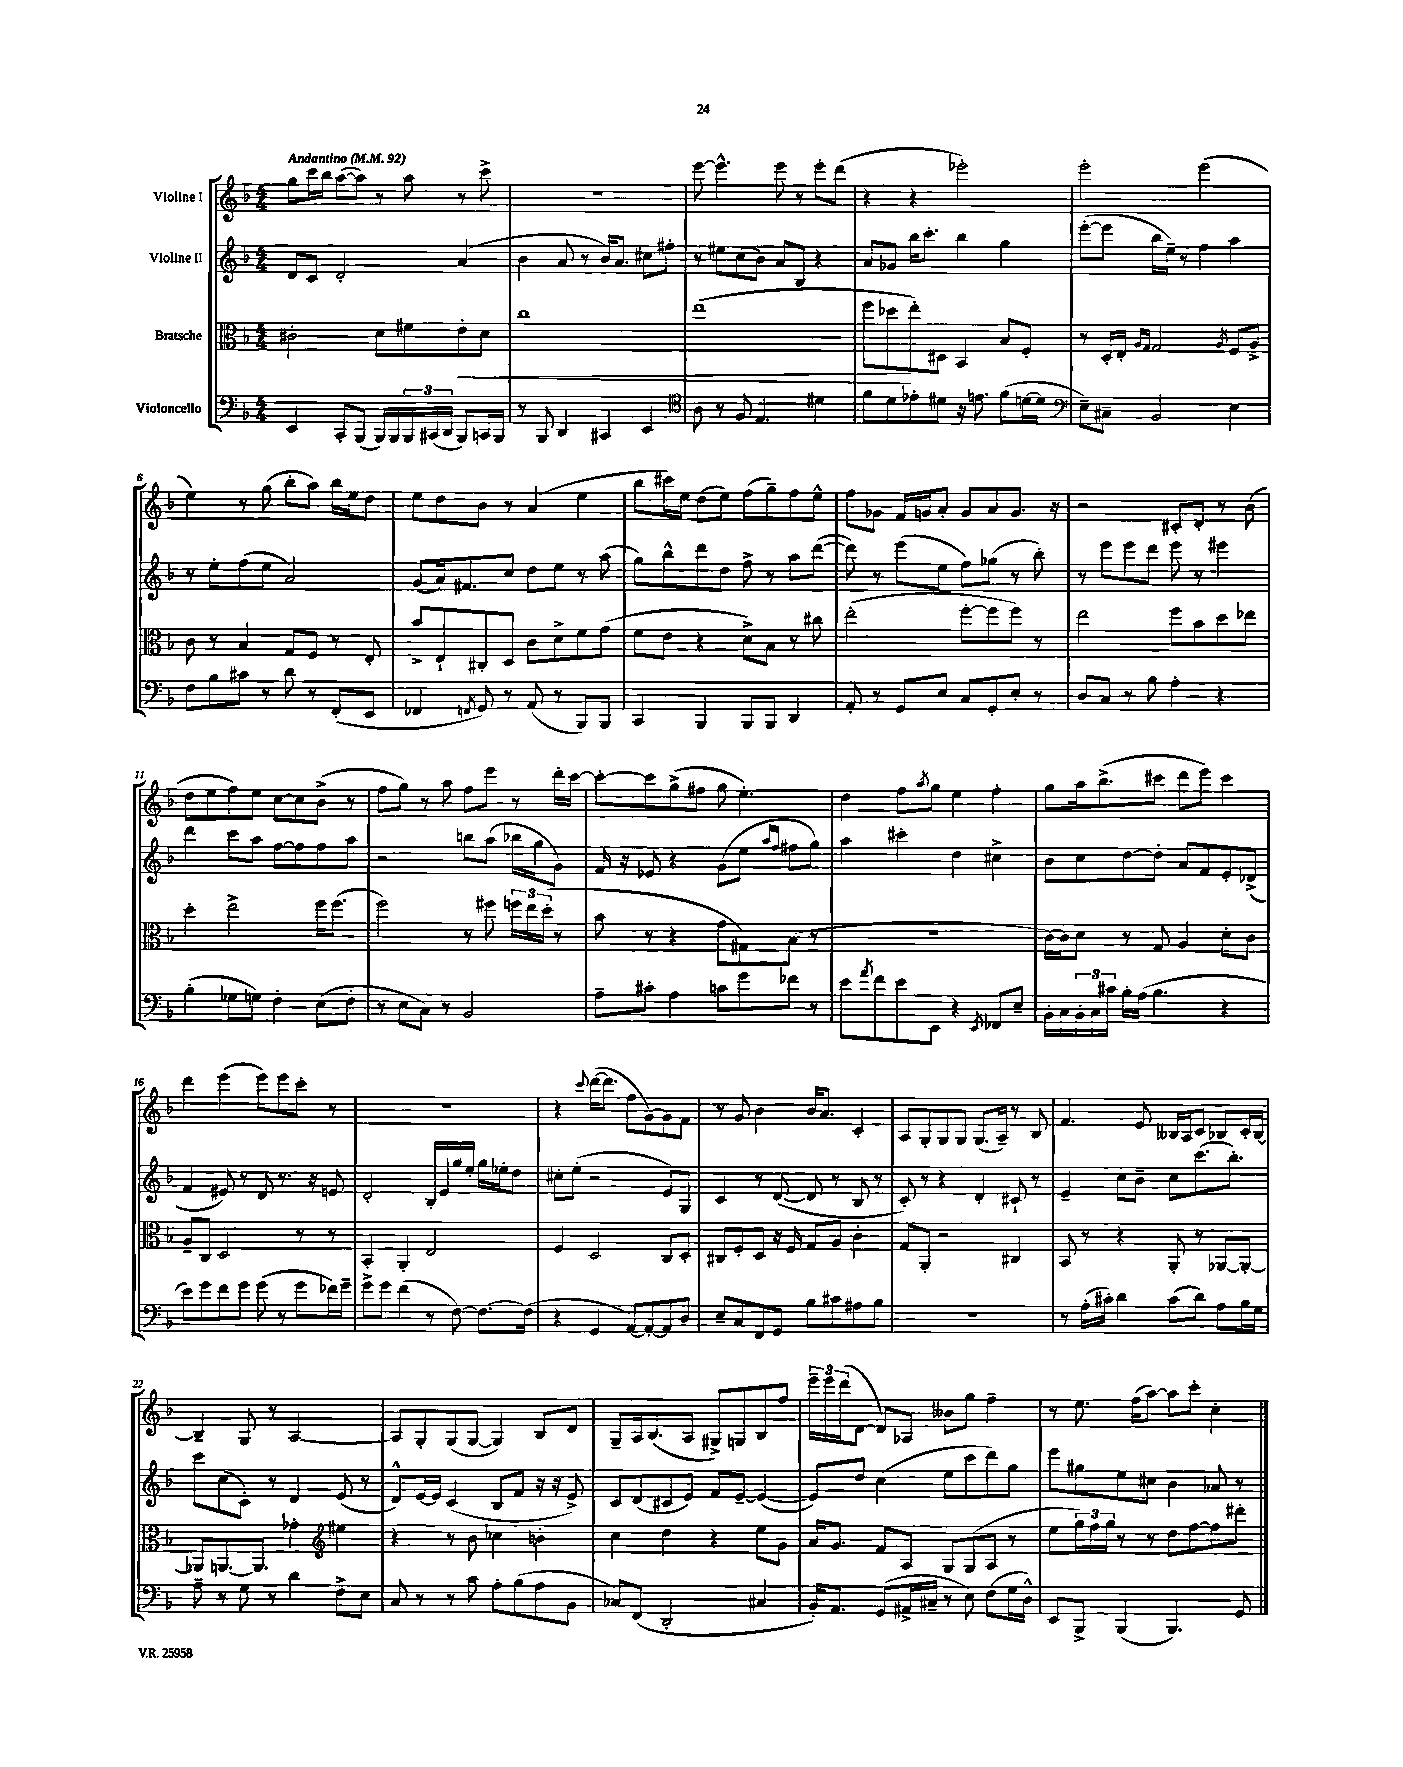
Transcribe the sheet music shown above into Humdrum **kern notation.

**kern	**kern	**dynam	**kern	**kern
*part4	*part3	*part3	*part2	*part1
*staff4	*staff3	*staff3	*staff2	*staff1
*I"Violoncello	*I"Bratsche	*	*I"Violine II	*I"Violine I
*clefF4	*clefC3	*	*clefG2	*clefG2
*k[b-]	*k[b-]	*	*k[b-]	*k[b-]
*M4/4	*M4/4	*	*M4/4	*M4/4
*MM92	*MM92	*	*MM92	*MM92
=1	=1	=1	=1	=1
!	!	!	!	!LO:TX:a:B:t=Andantino
4EE/	2c#X'\	.	8d/L	8gg\L
.	.	.	8c/J	16ccc\L
.	.	.	.	16bb-\JJ
8CC'/L	.	.	2d'/	([8aa\L
(8BBB-/J	.	.	.	8aa\J])
16BBB-/LL)	8d\L	.	.	8r
16BBB-/	.	.	.	.
24BBB-/	8f#X\	.	.	8aa\
(24CC#X/	.	.	.	.
24DD/JJ	.	.	.	.
!	!	!LO:HP:b	!	!
8BBB-/L)	8e'\	<	(4a/	8r
16CCn/L	8d\J	.	.	8ccc^\
16BBB-/JJ	.	.	.	.
=2	=2	=2	=2	=2
8r	1cc	.	4b-\	1r
8BBB-/	.	.	.	.
4DD/	.	.	8a/	.
.	.	.	8r	.
4CC#X/	.	.	16b-/KL)	.
.	.	.	8.a/J	.
4EE/	.	.	8cc#X\L	.
.	.	.	8ff#X'\J	.
=3	=3	=3	=3	=3
*clefC4	*	*	*	*
8A\	(1ee	.	8r	[8eee\
8r	.	.	8ee#X\L	4.eee^^\]
8F/	.	.	(8cc\	.
4.E/	.	.	8b-\J)	.
.	.	.	8a/L	8eee\
.	.	.	8B-/J	8r
4d#X\	.	.	4r	8eee'\L
.	.	.	.	(8ddd\J
=4	=4	=4	=4	=4
8f\L	8ff\L	.	8a/L	4r
8d\	8dd-X\	.	8g-X/J	.
8e-X'\	8ee'\)	[	16bb-\KL	4r
.	.	.	8.ccc'\J	.
8d#X\J	8D#X\J	.	.	.
16r	4BB-/	.	4bb-\	2eee-X'\)
8.en\	.	.	.	.
(8f\L	8B-/L	.	4gg\	.
[16dn\L	8F'/J	.	.	.
16d\JJ]	.	.	.	.
=5	=5	=5	=5	=5
*clefF4	*	*	*	*
8E~\L)	8r	.	([8eee'\L	2eee'\
8C#X~\J	16D'/LL	.	8eee\J]	.
.	16E'/JJ	.	.	.
.	16qqA/LL	.	.	.
.	16qqG/JJ	.	.	.
2BB-/	2G/	.	16bb-\LL	.
.	.	.	16ee~\JJ)	.
.	.	.	8r	.
.	.	.	4ff\	(2eee\
.	8qA/	.	.	.
4E\	8F/L	.	4aa\	.
.	8A^/J	.	.	.
!!LO:LB:g=z
=6	=6	=6	=6	=6
8F\L	8c\	.	8r	4ee\)
8B-\	8r	.	8ee'\L	.
8c#X\J	4B-/	.	(8ff\	8r
8r	.	.	8ee\J	(8gg\
8d\	8G/L	.	2a/)	8bb-'\L
8r	8F/J	.	.	8aa\J)
(8FF'/L	8r	.	.	16bb-\LL
.	.	.	.	16ee\J
8EE/J	8E'/	.	.	8dd\J
=7	=7	=7	=7	=7
4FF-X/	8b-^/L	.	(8g/L	8ee\L
.	8E`/	.	16a/k)	8dd\
.	.	.	8.f#X/	.
8qFFn/	.	.	.	.
8GG/)	8C#X'/	.	.	8b-\J
8r	8D/J	.	8cc/J	8r
(8AA/	8c\L	.	8dd\L	(4a/
8r	8d^\	.	8ee\J	.
8BBB-/L)	8f\	.	8r	4ee\
8BBB-/J	(8g\J	.	(8aa\	.
=8	=8	=8	=8	=8
4CC/	8f\L	.	8gg\L)	8bb-\L
.	8e\J	.	8bb-^^\	16ccc#X\L)
.	.	.	.	16ee\JJ
4BBB-/	4r	.	8ddd\	(8dd\L
.	.	.	8dd\J	8ee\J)
8BBB-/L	8d^\L)	.	8ff^\	(8ff\L
8BBB-/J	8B-\J	.	8r	8gg~\)
4DD/	8r	.	8aa\L	8ff\
.	8cc#X\	.	([8ddd\J	8ee^^\J
=9	=9	=9	=9	=9
8AA'/	(2ee'\	.	8ddd\])	8ff\L
8r	.	.	8r	8g-X\J
8GG/L	.	.	(8eee\L	16f/LL
.	.	.	.	16gn/J
8E/J	.	.	8ee\J	8a'/J
8C/L	[8ff'\L	.	8ff\L)	8g/L
8GG'/	8ff\]	.	(8gg-X\J	8a/
8E'/J	8ff\J)	.	8r	8.g/J
8r	8r	.	8bb-'\)	.
.	.	.	.	16r
=10	=10	=10	=10	=10
8D/L	2ee\	.	8r	2r
8C/J	.	.	8eee\L	.
8r	.	.	8eee\	.
8B-\	.	.	8ddd\J	.
4A'\	8ff\L	.	8eee\	8c#X'/L
.	8b-\	.	8r	8d'/J
4r	8dd\	.	4eee#X\	8r
.	8ee-X\J	.	.	(8b-\
!!LO:LB:g=z
=11	=11	=11	=11	=11
(4B-'\	4dd'\	.	4ddd\	8dd\L
.	.	.	.	8ee\
8G-X\L	2ee^\	.	8ccc\L	8ff\)
8Gn\J)	.	.	8aa\J	8ee\J
4F'\	.	.	[8ff\L	[8cc\L
.	.	.	8ff\]	8cc\]
(8E\L	16ff\KL	.	8ff\	(8b-^\J
.	(8.ff\J	.	.	.
8F'\J	.	.	8aa\J	8r
=12	=12	=12	=12	=12
8r	2ff\)	.	2r	8ff\L
8E\L	.	.	.	8gg\J)
8C\J)	.	.	.	8r
8r	.	.	.	8aa\
2BB-/	8r	.	8bbn\L	8ff\L
.	8ff#X\	.	(8aa\J	8eee\J
.	24ffn\LL	.	16bb-X\LL	8r
.	24ee\	.	.	.
.	.	.	16gg\J	.
.	(24dd'\JJ	.	.	.
.	8r	.	8g\J)	16ddd'\LL
.	.	.	.	[16ccc\JJ
=13	=13	=13	=13	=13
8A~\L	8b-\	.	16f/	8ccc'\L_
.	.	.	16r	.
8c#X'\J	8r	.	8e-X/	8ccc\]
4A\	4r	.	4r	(8gg^\
.	.	.	.	8ff#X\J
8cn\L	8g\L	.	(8g\L	8gg\
8g\	8G#X\)	.	8ee\J	4.ee'\)
.	.	.	16qqaa/LL	.
.	.	.	16qqff/JJ	.
8f-X\J	(8B-\J	.	8ff#X\L	.
8r	8r	.	8gg\J)	.
=14	=14	=14	=14	=14
8e\L	1r	.	4aa\	4dd\
8qa/	.	.	.	.
8f\	.	.	.	.
8e\	.	.	4ccc#X'\	8ff\L
.	.	.	.	8qaa/
8EE\J	.	.	.	8gg\J
4r	.	.	4dd\	4ee\
8qEE/	.	.	.	.
8FF-X/L	.	.	4cc#X^\	4ff'\
8E~/J	.	.	.	.
=15	=15	=15	=15	=15
16BB-'\LL	[16c\LL)	.	8b-\L	8gg\L
16C\	16c\J]	.	.	.
24BB-'\	8d\J	.	8cc\	16aa\k
24C\	.	.	.	.
.	.	.	.	(8.bb-^\
24c#X\JJ	.	.	.	.
16B-'\LL	8r	.	[8dd\	.
(16A\JJ	.	.	.	.
4.B-\	8G/	.	8dd'\J]	8ccc#X\J
.	4A/	.	8a/L	8ddd\L
.	.	.	8f/	8eee\J)
4r	8d'\L	.	8e'/	4ccc#\
.	8c\J	.	(8d-X^/J	.
!!LO:LB:g=z
=16	=16	=16	=16	=16
8e\L)	8A~/L	.	4f/	4ddd\
8g\	8C/J	.	.	.
8f\	2D/	.	8e#X/)	(4eee\
8g\J	.	.	8r	.
(8g\	.	.	8d/	8eee\L)
8r	.	.	8.r	8eee\
8g\L	8r	.	.	8ccc'\J
.	.	.	16r	.
16f-X\L)	8r	.	8en/	8r
16g~\JJ	.	.	.	.
=17	=17	=17	=17	=17
8g^\L	4BB-'/	.	2d'/	1r
8g\J	.	.	.	.
(4f\	4AA'/	.	.	.
8r	2E/	.	16B-'/LL	.
.	.	.	16e/	.
[8F\)	.	.	16gg/	.
.	.	.	16ee'/JJ	.
8.F\L_	.	.	16gg\LL	.
.	.	.	16ee-X'\J	.
.	.	.	8dd\J	.
(16F\Jk]	.	.	.	.
=18	=18	=18	=18	=18
4r	4F/	.	8cc#X'\L	4r
.	.	.	(8ee'\J	.
.	.	.	.	8qqccc/
4GG/	2D/	.	2r	([16ddd\KL
.	.	.	.	8.ddd\J]
[8AA/L)	.	.	.	8ff\L
8AA'/_	.	.	.	[8g\)
8AA/]	8C/L	.	8e/L)	8g\]
8D/J	8D'/J	.	8G/J	8f\J
=19	=19	=19	=19	=19
8E~/L	8C#X/L	.	4c/	8r
8C/	8F'/	.	.	8g/
8FF/	8D/J	.	8r	4b-\
8GG/J	16r	.	([8d/	.
.	16F/	.	.	.
8B-\L	8G/L	.	8d/]	16b-/KL
.	.	.	.	8.a/J
8c#X\	8A/J	.	8r	.
8A#X\	4c'\	.	8B-/	4c'/
8B-\J	.	.	8r	.
=20	=20	=20	=20	=20
1r	8G/L	.	8c'/)	8A/L
.	8AA'/J	.	8r	8G'/
.	2r	.	4r	8G/
.	.	.	.	8G/J
.	.	.	4d'/	(8.G/L
.	.	.	.	16A~/Jk)
.	4C#X/	.	8c#X`/	8r
.	.	.	8r	8B-/
=21	=21	=21	=21	=21
8r	8BB-/	.	4e~/	4.f/
(16A'\LL	8r	.	.	.
16c#X'\JJ)	.	.	.	.
4d\	4r	.	8cc\L	.
.	.	.	8b-~\J	8e/
(8c#\L	8AA'/	.	8cc\L	16B--X/LL
.	.	.	.	16A/J
8d\J)	8r	.	(8.ccc\	8c/J
8A\L	[8AA-X/L	.	.	8B-X/L
.	.	.	8.bb-'\J)	.
16B-\L	8AA-'/J_	.	.	16c'/L
16G\JJ	.	.	.	[16B-/JJ
!!LO:LB:g=z
=22	=22	=22	=22	=22
8A~\	8AA-X/L]	.	8ccc\L	4B-~/]
8r	[8.AAn/	.	(8cc\	.
8G\	.	.	8c'\J)	8G/
.	8.AA/J]	.	.	.
8r	.	.	8r	8r
4d\	4g-X'\	.	4d/	[2A/
*	*clefG2	*	*	*
8F^\L	4ee#X\	.	(8e/	.
8E\J	.	.	8r	.
=23	=23	=23	=23	=23
8C/	4r	.	8d^^/L)	8A/L]
8r	.	.	[16e/L	8G'/
.	.	.	16e/JJ]	.
8r	8r	.	(4c/	(8G/
8c\	8b-\	.	.	[8G/J
8A'\L	4cc-X\	.	8B-/L	4G/])
(8B-\	.	.	8f/J	.
8A\	4bn'\	.	16r	8B-/L
.	.	.	16r	.
8BB-\J	.	.	8e^/)	8d/J
=24	=24	=24	=24	=24
8C-X/L)	4cc\	.	8c/L	8G~/L
(8FF/J	.	.	(8d/	16A/k
.	.	.	.	(8.B-/
2DD'/	4dd\	.	8c#X/	.
.	.	.	8e/J)	8A/J
.	4r	.	8f/L	8G#X^/L)
.	.	.	[8e~/J	8Gn/
4C#X/	8ee\L	.	(4e/_	8B-/
.	8g\J	.	.	8ff/J
=25	=25	=25	=25	=25
16BB-'/KL)	16a/KL	.	8e/L])	24eee~\LL
.	.	.	.	24eee\
8.AA/J	8.g/J	.	.	.
.	.	.	.	(24ddd\J
.	.	.	8dd/J	[8d\J
(8GG/L	8f/L	.	(4cc\	8d/L])
16AA#X^/L	8A/J	.	.	8A-X/J
16C#X~/JJ	.	.	.	.
8r	8G/L	.	8ee\L	8b--X\L
8E\)	(8G/	.	8ccc\	8gg\J
(8F\L	8A/J	.	8ddd\)	4ff~\
16G\L	8r	.	8gg\J	.
16D^^\JJ)	.	.	.	.
=26	=26	=26	=26	=26
8EE/L	8ee\L	.	8eee\L	8r
8BBB-^/J	24gg\L)	.	8gg#X\	8.ee\
.	24ff\	.	.	.
.	24gg\JJ	.	.	.
(4BBB-/	8r	.	8ee\	.
.	.	.	.	(16ff\KL
.	8r	.	8cc#X\J	[8aa\J)
4.BBB-/)	8dd\L	.	4b-\	8aa\L]
.	[8ff\	.	.	8ccc'\J
.	8ff\]	.	8a-X/	4cc'\
8GG/	8ddd#X'\J	.	8r	.
==	==	==	==	==
*-	*-	*-	*-	*-
